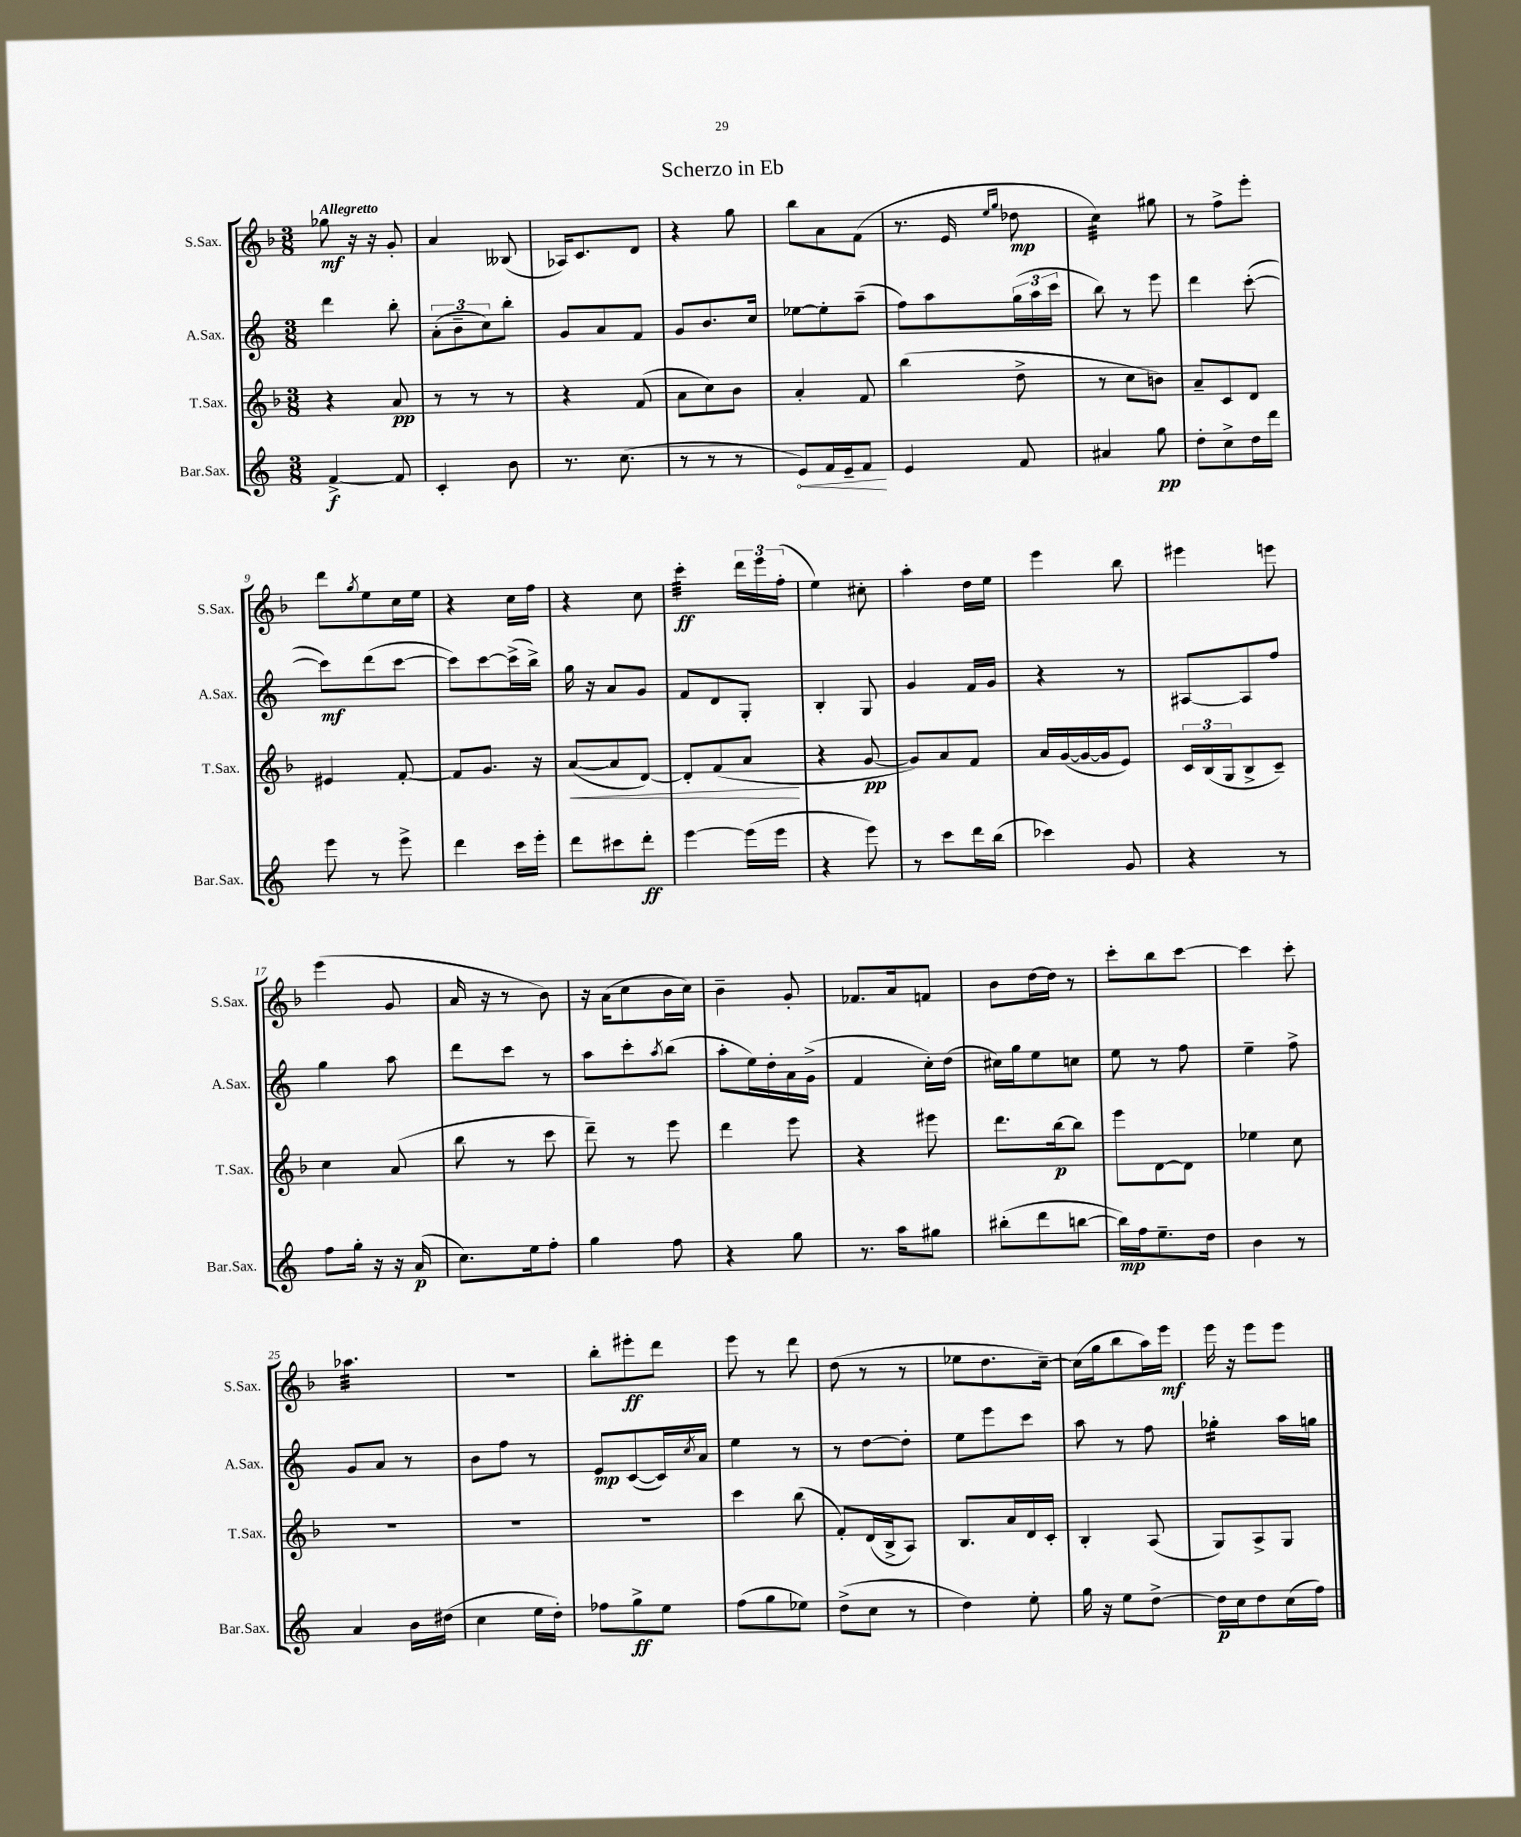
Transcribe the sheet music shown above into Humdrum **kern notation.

**kern	**kern	**kern	**kern
*staff4	*staff3	*staff2	*staff1
*clefG2	*clefG2	*clefG2	*clefG2
*k[]	*k[b-]	*k[]	*k[b-]
*M3/8	*M3/8	*M3/8	*M3/8
[4f^/	4r	4ddd\	8gg-\
.	.	.	16r
.	.	.	16r
8f/]	8a/	8bb'\	8g'/
=	=	=	=
4c'/	8r	(12a'\L	4a/
.	.	12b~\	.
.	8r	.	.
.	.	12cc\)	.
8b\	8r	8bb'\J	(8B--/
=	=	=	=
8.r	4r	8g/L	16A-/LK)
.	.	.	8.c/
.	.	8a/	.
(8.cc\	.	.	.
.	(8f/	8f/J	8d/J
=	=	=	=
8r	8a\L	8g/L	4r
8r	8cc\)	8.b/	.
8r	8b-\J	.	8gg\
.	.	16cc/Jk	.
=	=	=	=
8e/L)	4a'/	[8ee-\L	8bb-\L
16f/L	.	8ee-'\]	8a\
16e~/J	.	.	.
8f/J	8f/	(8aa~\J	(8f\J
=	=	=	=
4e/	(4bb-\	8ff\L)	8.r
.	.	8aa\	.
.	.	.	16e/
.	.	.	16qqee/LL
.	.	.	16qqgg/JJ
8f/	8dd^\	(24gg\L	8dd-\
.	.	24aa\	.
.	.	24ccc\JJ	.
=	=	=	=
4a#/	8r	8bb\)	4cc\)
.	8cc\L	8r	.
8gg\	8b\J)	8eee\	8gg#\
=	=	=	=
8dd'\L	8a~/L	4ddd\	8r
8cc^\	8c/	.	8ff^\L
16dd\L	8d/J	([8ccc'\	8eee'\J
16ddd\JJ	.	.	.
=	=	=	=
8eee\	4e#/	8ccc\]L)	8ddd\L
.	.	.	8qgg/
8r	.	(8ddd\	8ee\
8eee^\	[8f'/	[8ccc\J	16cc\L
.	.	.	16ee\JJ
=	=	=	=
4ddd\	8f/]L	8ccc\]L)	4r
.	8.g/J	[8ccc\	.
16ccc\LL	.	(16ccc^\]L	16cc\LL
16eee'\JJ	16r	16bb^\JJ)	16ff\JJ
=	=	=	=
8ddd\L	([8a/L	16gg\	4r
.	.	16r	.
8ccc#\	8a/]	8a/L	.
8ddd'\J	[8d/J)	8g/J	8cc\
=	=	=	=
[4eee\	8d'/]L	8f/L	4ccc'\
.	(8f/	8d/	.
(16eee\]LL	8a/J	8G'/J	24ddd\LL
.	.	.	24eee\
16eee\JJ	.	.	.
.	.	.	(24ff'\JJ
=	=	=	=
4r	4r	4B'/	4ee\)
8eee\)	[8g/	8G/	8cc#'\
=	=	=	=
8r	8g/]L)	4g/	4aa'\
8ccc\L	8a/	.	.
16ddd\L	8f/J	16f/LL	16dd\LL
(16bb\JJ	.	16g/JJ	16ee\JJ
=	=	=	=
4ccc-\)	16a/LL	4r	4eee\
.	([16g/	.	.
.	16g/_	.	.
.	16g/]J	.	.
8g/	8e/J)	8r	8bb-\
=	=	=	=
4r	24c/LL	[8A#/L	4eee#\
.	(24B-/	.	.
.	24G/J	.	.
.	8B-^/	8A#/]	.
8r	8c~/J)	8ff/J	8eee\
=	=	=	=
8ff\L	4cc\	4gg\	(4eee\
16gg'\Jk	.	.	.
16r	.	.	.
16r	(8a/	8aa\	8g/
(16a/	.	.	.
=	=	=	=
8.cc\L)	8bb-\	8ddd\L	16a/
.	.	.	16r
.	8r	8ccc\J	8r
16ee\k	.	.	.
8ff'\J	8ccc\	8r	8b-\)
=	=	=	=
4gg\	8ddd~\)	8aa\L	16r
.	.	.	(16a\LK
.	8r	8ccc'\	8cc\
.	.	8qaa/	.
8ff\	8eee\	(8bb\J	16b-\L
.	.	.	16cc\JJ)
=	=	=	=
4r	4ddd\	8aa'\L	4b-~\
.	.	16ee\L)	.
.	.	16dd'\	.
8gg\	8eee\	16a\	8g'/
.	.	(16g^\JJ	.
=	=	=	=
8.r	4r	4f/	8.f-/L
16aa\LK	.	.	16a/k
8gg#\J	8eee#\	16cc'\LL)	8f/J
.	.	(16dd\JJ	.
=	=	=	=
(8bb#'\L	8.ddd\L	16cc#\LL)	8b-\L
.	.	16gg\J	.
8ddd\	.	8ee\	[16dd\L
.	[16bb-\k	.	16dd\]JJ
[8bb\J	8bb-\]J	8cc\J	8r
=	=	=	=
16bb\]LL)	8eee\L	8ee\	8ccc'\L
16ff\J	.	.	.
8.ee~\	[8d\	8r	8bb-\
.	8d\]J	8ff\	[8ccc\J
16dd\Jk	.	.	.
=	=	=	=
4b\	4ee-\	4ee~\	4ccc\]
8r	8cc\	8ff^\	8ccc'\
=	=	=	=
4a/	4.r	8g/L	4.aa-\
.	.	8a/J	.
16b\LL	.	8r	.
(16dd#\JJ	.	.	.
=	=	=	=
4cc\	4.r	8b\L	4.r
.	.	8ff\J	.
16ee\LL	.	8r	.
16dd'\JJ)	.	.	.
=	=	=	=
8ff-\L	4.r	8e/L	8bb-'\L
8gg^\	.	([8c/	8eee#'\
8ee\J	.	16c/]L)	8ddd\J
.	.	8qcc/	.
.	.	16a/JJ	.
=	=	=	=
(8ff\L	4ccc\	4ee\	8eee\
8gg\	.	.	8r
8ee-\J)	(8bb-\	8r	8ddd\
=	=	=	=
(8dd^\L	8f'/L)	8r	(8dd\
8cc\J	(16d/L	[8dd\L	8r
.	16B-^/J	.	.
8r	8A/J)	8dd'\]J	8r
=	=	=	=
4dd\)	8.B-/L	8ee\L	8ee-\L
.	.	8eee\	8.dd\
.	16a/L	.	.
8ee'\	16d/	8ccc\J	.
.	16c'/JJ	.	[16cc~\Jk)
=	=	=	=
16gg\	4B-'/	8aa\	(16cc\]LL
16r	.	.	16gg\J
8ee\L	.	8r	8bb-\
[8dd^\J	(8A/	8ff\	16aa\L)
.	.	.	16eee\JJ
=	=	=	=
16dd\]LL	8G/L)	4gg-'\	16eee\
16cc\J	.	.	16r
8dd\	8A^/	.	8eee\L
(16cc\L	8G/J	16aa\LL	8eee\J
16ff\JJ)	.	16gg\JJ	.
==	==	==	==
*-	*-	*-	*-
